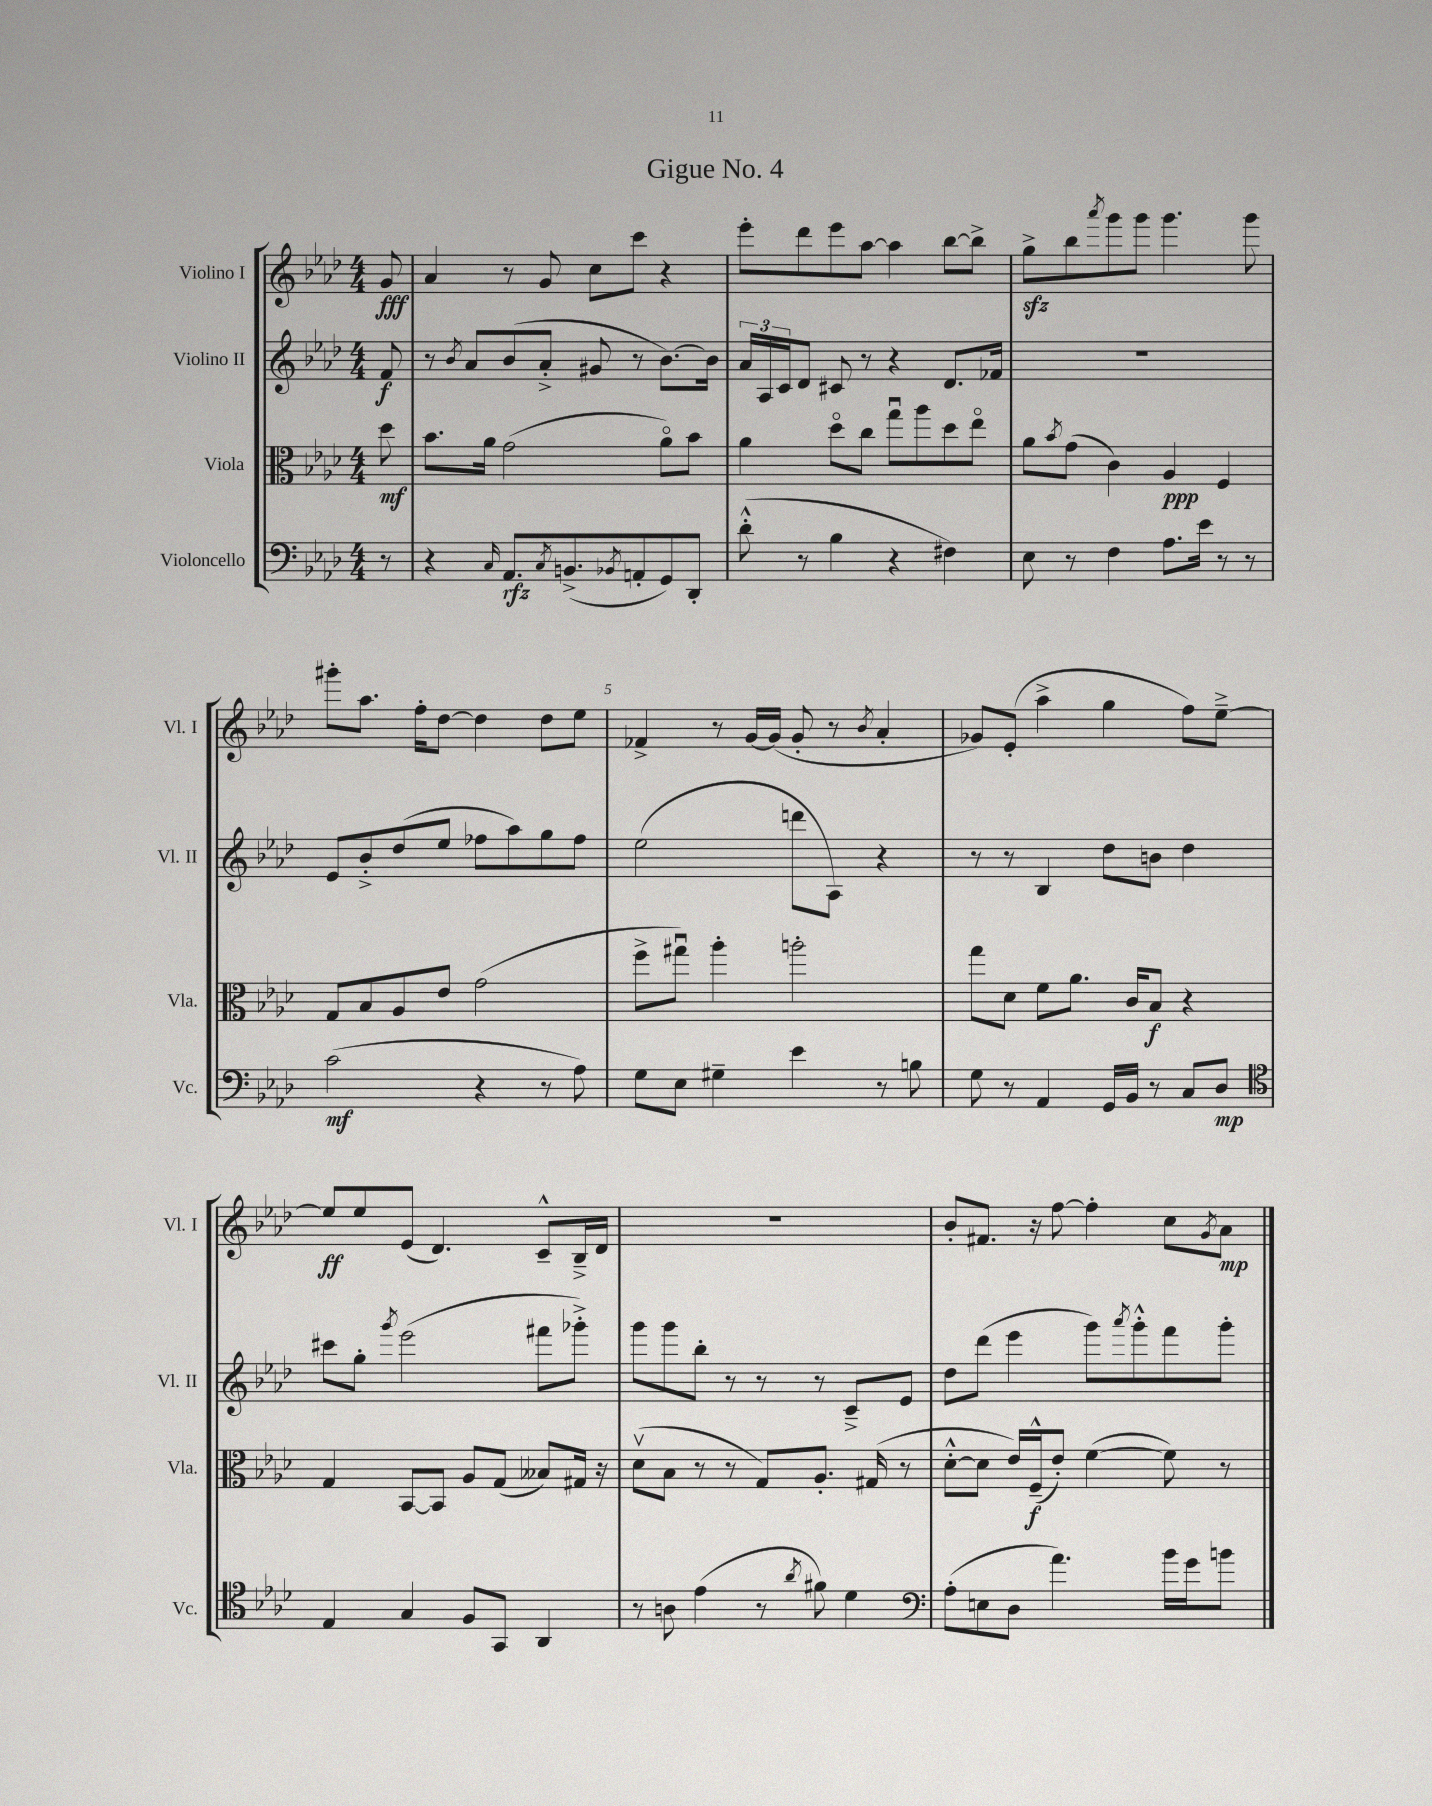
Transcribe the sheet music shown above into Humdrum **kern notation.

**kern	**kern	**kern	**kern
*staff4	*staff3	*staff2	*staff1
*clefF4	*clefC3	*clefG2	*clefG2
*k[b-e-a-d-]	*k[b-e-a-d-]	*k[b-e-a-d-]	*k[b-e-a-d-]
*M4/4	*M4/4	*M4/4	*M4/4
8r	8dd-	8f	8g
=	=	=	=
4r	8.b-	8r	4a-
.	.	8qb-	.
.	.	8a-	.
.	16a-	.	.
16qqC	.	.	.
8.AA-	(2g	(8b-	8r
.	.	8a-'^	8g
8qC	.	.	.
(8.BB^	.	.	.
.	.	8g#	8cc
8qBB-	.	.	.
8AA'	.	8r	8ccc
8GG)	8a-o)	[8.b-)	4r
8DD-'	8b-	.	.
.	.	16b-]	.
=	=	=	=
(8d-'^^	4a-	24a-	8eee-'
.	.	24A-	.
.	.	24c	.
8r	.	8d-	8ddd-
4B-	8dd-o	8c#	8eee-
.	8cc	8r	[8aa-
4r	8ggu	4r	4aa-]
.	8aa-	.	.
4F#)	8dd-	8.d-	[8bb-
.	8ee-o	.	8bb-^]
.	.	16f-	.
=	=	=	=
8E-	8a-	1r	8gg^
.	8qb-	.	.
8r	(8g	.	8bb-
.	.	.	8qaaa-
4F	4c)	.	8ggg
.	.	.	8ggg
8.A-	4A-	.	4.ggg
16e-	.	.	.
8r	4F	.	.
8r	.	.	8ggg
=	=	=	=
(2c	8G	8e-	8ggg#'
.	8B-	8b-'^	8.aa-
.	8A-	(8dd-	.
.	.	.	16ff'
.	8e-	8ee-	[8dd-
4r	(2g	8ff-	4dd-]
.	.	8aa-)	.
8r	.	8gg	8dd-
8A-)	.	8ff-	8ee-
=	=	=	=
8G	8ff^	(2ee-	4f-^
8E-	8gg#u)	.	.
4G#~	4aa-'	.	8r
.	.	.	[16g
.	.	.	(16g]
4e-	2aa'	8ddd	8g'
.	.	8A-)	8r
.	.	.	8qb-
8r	.	4r	4a-'
8B	.	.	.
=	=	=	=
8G	8gg	8r	8g-)
8r	8d-	8r	(8e-'
4AA-	8f	4B-	4aa-^
.	8.a-	.	.
16GG	.	8dd-	4gg
16BB-	16c	.	.
8r	8B-	8b	.
8C	4r	4dd-	8ff)
8D-	.	.	[8ee-~^
=	=	=	=
*clefC4	*	*	*
4E-	4G	8ccc#	8ee-]
.	.	8gg'	8ee-
.	.	8qggg	.
4G	[8BB-	(2eee-	(8e-
.	8BB-]	.	4.d-)
8F	8A-	.	.
8GG	(8G	.	.
4AA-	8B--)	8fff#	8c~^^
.	16G#	8ggg-'^)	16B-~^
.	16r	.	16d-
=	=	=	=
8r	(8d-v	8ggg	1r
8A	8B-	8ggg	.
(4e-	8r	8bb-'	.
.	8r	8r	.
8r	8G)	8r	.
8qa-	.	.	.
8f#)	8.A-'	8r	.
4d-	.	8c~^	.
.	(16G#	.	.
.	8r	8e-	.
=	=	=	=
*clefF4	*	*	*
(8A-'	[8d-'^^	8dd-	8b-'
8E	8d-]	(8ddd-	8.f#
8D-	16e-)	4eee-	.
.	(16F~^^	.	16r
4.a-)	8e-')	.	[8ff
.	([4f	8ggg)	4ff']
.	.	8qaaa-	.
.	.	8ggg'^^	.
16b-	8f])	8fff	8cc
16g	.	.	.
.	.	.	8qg
8b	8r	8ggg'	8a-
==	==	==	==
*-	*-	*-	*-
